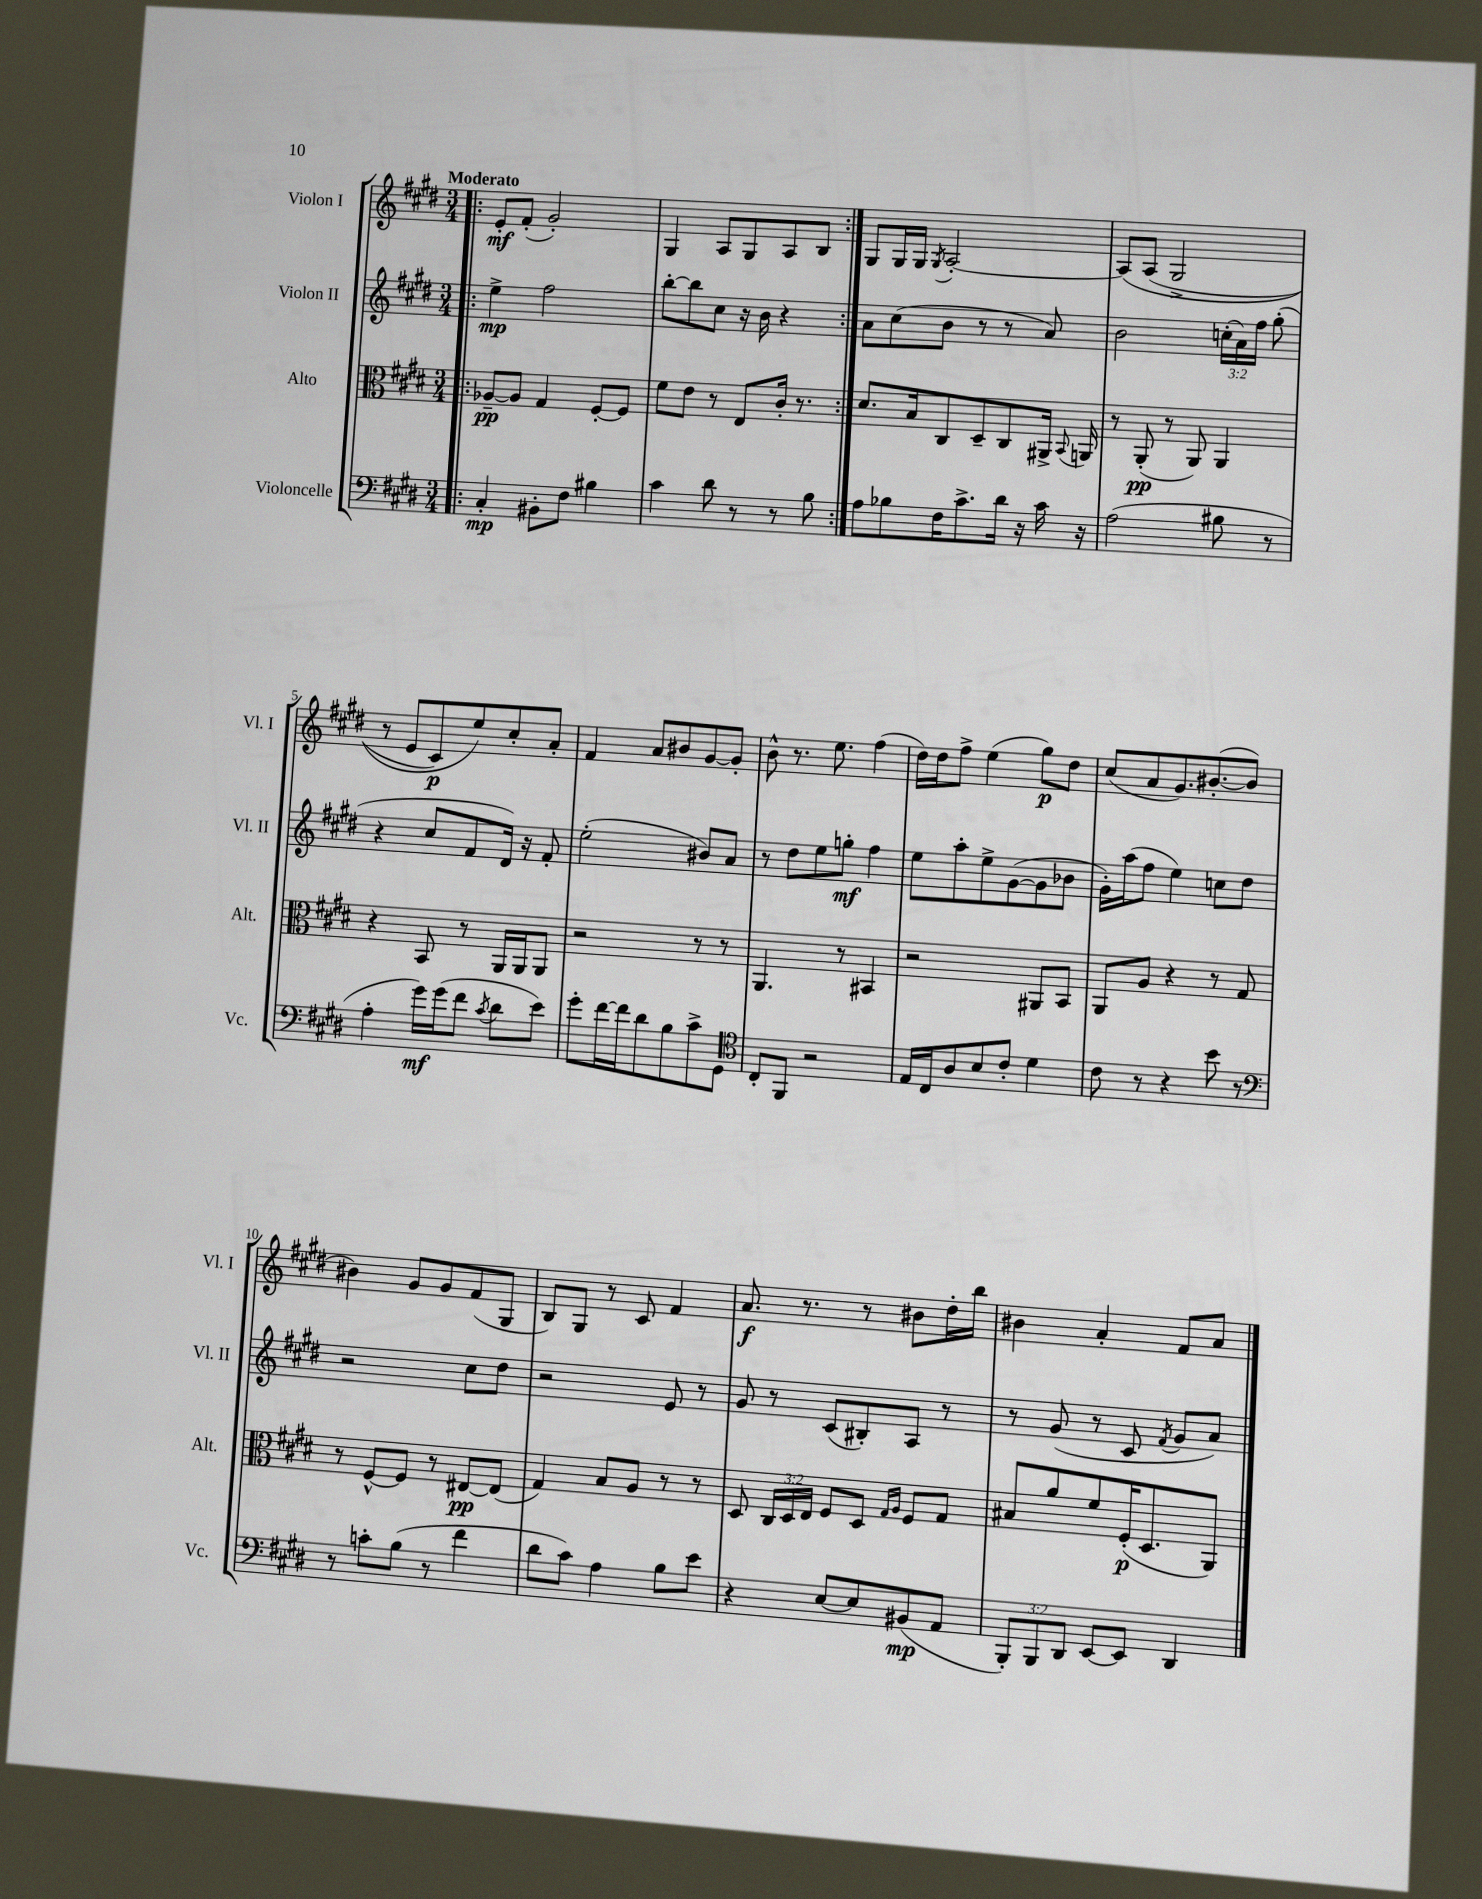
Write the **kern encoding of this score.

**kern	**kern	**kern	**kern
*staff4	*staff3	*staff2	*staff1
*clefF4	*clefC3	*clefG2	*clefG2
*k[f#c#g#d#]	*k[f#c#g#d#]	*k[f#c#g#d#]	*k[f#c#g#d#]
*M3/4	*M3/4	*M3/4	*M3/4
=!|:	=!|:	=!|:	=!|:
4C#'	[8A-~	4ee^	8e'
.	8A-]	.	(8f#'
8BB#'	4G#	2ff#	2g#')
8F#	.	.	.
4B#	[8F#'	.	.
.	8F#]	.	.
=	=	=	=
4c#	8f#	[8bb'	4G#
.	8e	8bb]	.
8d#	8r	8cc#	8A
8r	8E	16r	8G#
.	.	16b	.
8r	16c#'	4r	8A
.	8.r	.	.
8B	.	.	8B
=:|!	=:|!	=:|!	=:|!
8A	8.d#	8a	8G#
8B-	.	(8cc#	16G#
.	16B	.	16G#
.	.	.	8qG#
16F#	8C#	8b	[2A'
8.c#^	.	.	.
.	8D#~	8r	.
16d#	8C#	8r	.
16r	.	.	.
16c#	16AA#^	8a)	.
.	8qqBB	.	.
16r	16AA	.	.
=	=	=	=
(2A	8r	2b	&(8A]
.	(8AA'	.	(8A
.	8r	.	2G#^
.	8AA)	.	.
8B#	4AA	(24cc'	.
.	.	24a)	.
.	.	24ff#	.
8r	.	(8gg#'	.
=	=	=	=
4A'	4r	4r	8r
.	.	.	8e
16g#)	8BB	8cc#	8c#)
(16g#	.	.	.
8f#	8r	8f#	8ee&)
8qc#	.	.	.
8d#	16AA	16d#)	8cc#'
.	16AA	16r	.
8e)	8AA	8f#'	8a'
=	=	=	=
8g#'	2r	(2ee'	4f#
[16f#	.	.	.
16f#]	.	.	.
8d#	.	.	8a
8B	.	.	8b#
8c#^	8r	8b#)	[8g#
8GG#	8r	8a	8g#']
=	=	=	=
*clefC4	*	*	*
8C#'	4.AA	8r	8b^^
8FF#	.	8dd#	8.r
2r	.	8ee	.
.	.	.	8.ee
.	8r	8gg'	.
.	4BB#	4ff#	(4ff#
=	=	=	=
16E	2r	8ee	16dd#)
16C#	.	.	16dd#
8A	.	8aa'	8ff#^
8B	.	8ee^	(4ee
8c#'	.	([8g#	.
4d#	8AA#	8g#]	8gg#)
.	8BB	8b-	8dd#
=	=	=	=
8c#	8AA	16g#')	(8cc#
.	.	(16aa	.
8r	8A	8ff#	8a
4r	4r	4ee)	8.g#)
.	.	.	([8.b#'
8b	8r	8cc	.
8r	8G#	8dd#	8b#]
=	=	=	=
*clefF4	*	*	*
8r	8r	2r	4b#)
8c'	[8F#^^	.	.
(8B	8F#]	.	8g#
8r	8r	.	8g#
4f#	[8E#	8cc#	(8f#
.	(8E#]	8dd#	8G#
=	=	=	=
8d#	4G#)	2r	8B)
8c#)	.	.	8G#
4A	8B	.	8r
.	8A	.	8c#
8B	8r	8e	4f#
8e	8r	8r	.
=	=	=	=
4r	8D#	8g#	8.a
.	24C#	8r	.
.	24D#	.	.
.	.	.	8.r
.	24E	.	.
[8E	8F#	(8c#	.
8E]	8D#	8B#')	8r
.	16qqG#	.	.
.	16qqA	.	.
(8BB#	8F#	8A	8b#
8AA	8G#	8r	16dd#'
.	.	.	16bb
=	=	=	=
12BBB')	8B#	8r	4b#
12BBB	.	.	.
.	8a	(8g#	.
12DD#	.	.	.
[8EE	8f#	8r	4a'
8EE]	(16F#'	8c#	.
.	8.D#	.	.
.	.	8qf#	.
4DD#	.	8g#	8f#
.	8AA)	8a)	8a
==	==	==	==
*-	*-	*-	*-
